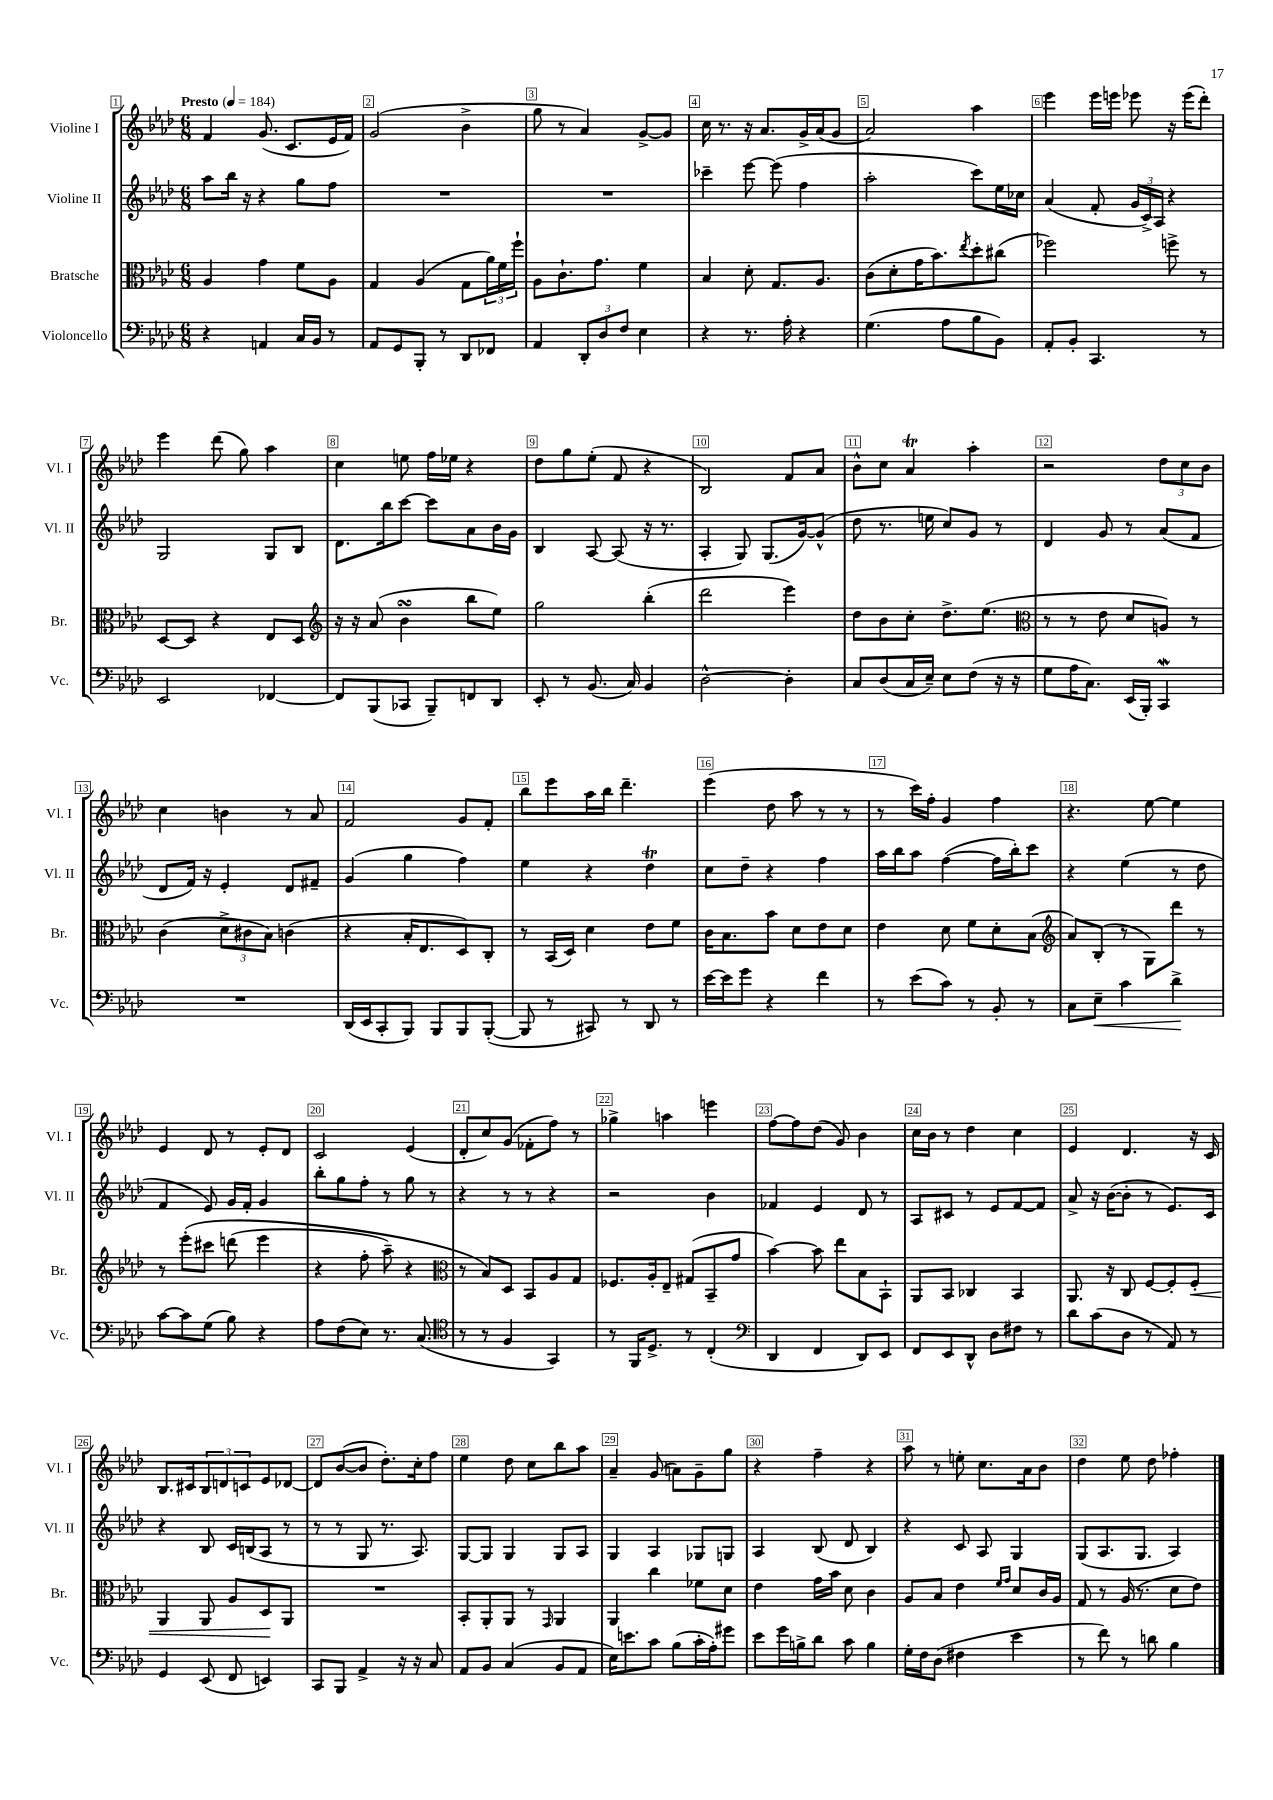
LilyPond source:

<<
\new StaffGroup <<
\new Staff = "s0" \with { instrumentName = "Violine I" shortInstrumentName = "Vl. I" } {
    \clef treble \key aes \major \numericTimeSignature \time 6/8 \tempo "Presto" 4 = 184
    f'4 g'8.( c'8. ees'16 f'16) |
    g'2( bes'4-> |
    g''8 r8 aes'4) g'8~-> g'8 |
    c''16 r8. r16 aes'8. g'16-> aes'16( g'8 |
    aes'2) aes''4 |
    ees'''4 ees'''16 e'''16 ees'''8 r16 ees'''16( des'''8-.) |
    ees'''4 des'''8( g''8) aes''4 |
    c''4 e''8 f''16 ees''16 r4 |
    des''8 g''8 ees''8-.( f'8 r4 |
    bes2) f'8 aes'8 |
    bes'8-^ c''8 aes'4\trill aes''4-. |
    r2 \tuplet 3/2 { des''8 c''8 bes'8 } |
    c''4 b'4 r8 aes'8 |
    f'2 g'8 f'8-. |
    bes''8 ees'''8 aes''16 bes''16 des'''4.-- |
    ees'''4( des''8 aes''8 r8 r8 |
    r8 c'''16) f''16-. g'4 f''4 |
    r4. ees''8~ ees''4 |
    ees'4 des'8 r8 ees'8-. des'8 |
    c'2 ees'4( |
    des'8-. c''8) g'8( fes'8-. f''8) r8 |
    ges''4-> a''4 e'''4 |
    f''8~ f''8 des''8( g'8) bes'4 |
    c''16 bes'16 r8 des''4 c''4 |
    ees'4 des'4. r16 c'16 |
    bes8. cis'16 \tuplet 3/2 { bes8 d'8 c'8 } ees'8 des'8~ |
    des'8 bes'8~( bes'8 des''8.-.) c''16-. f''8 |
    ees''4 des''8 c''8 bes''8 aes''8 |
    aes'4-- g'8( a'8) g'8-- g''8 |
    r4 f''4-- r4 |
    aes''8 r8 e''8-. c''8. aes'16 bes'8 |
    des''4 ees''8 des''8 fes''4-. \bar "|." |
}
\new Staff = "s1" \with { instrumentName = "Violine II" shortInstrumentName = "Vl. II" } {
    \clef treble \key aes \major \numericTimeSignature \time 6/8
    aes''8 bes''16 r16 r4 g''8 f''8 |
    R2. |
    R2. |
    ces'''4-- ees'''8~ ees'''8( f''4 |
    aes''2-. c'''8) ees''16 ces''16 |
    aes'4( f'8-. \tuplet 3/2 { g'16 c'16->) aes16 } r4 |
    g2 g8 bes8 |
    des'8. bes''16 c'''8~ c'''8 aes'8 bes'16 g'16 |
    bes4 aes8~ aes8( r16 r8. |
    aes4-. g8) g8.( g'16~) g'8-^( |
    des''8 r8. e''16 c''8) g'8 r8 |
    des'4 g'8 r8 aes'8( f'8 |
    des'8 f'16) r16 ees'4-. des'8 fis'8-- |
    g'4( g''4 f''4) |
    ees''4 r4 des''4\trill |
    c''8 des''8-- r4 f''4 |
    aes''16 bes''16 aes''8 f''4~( f''16 bes''16-.) c'''8 |
    r4 ees''4( r8 des''8 |
    f'4 ees'8) g'16 f'16-. g'4 |
    bes''8-. g''8 f''8-. r8 g''8 r8 |
    r4 r8 r8 r4 |
    r2 bes'4 |
    fes'4 ees'4 des'8 r8 |
    aes8 cis'8 r8 ees'8 f'8~ f'8 |
    aes'8-> r16 bes'16~( bes'8-. r8 ees'8.) c'16 |
    r4 bes8 c'16 b16( aes8 r8 |
    r8 r8 g8 r8. aes8.) |
    g8~ g8 g4 g8 aes8 |
    g4 aes4 ges8 g8 |
    aes4 bes8( des'8 bes4) |
    r4 c'8 aes8 g4 |
    g8( aes8. g8. aes4) \bar "|." |
}
\new Staff = "s2" \with { instrumentName = "Bratsche" shortInstrumentName = "Br." } {
    \clef alto \key aes \major \numericTimeSignature \time 6/8
    aes4 g'4 f'8 aes8 |
    g4 aes4( g8 \tuplet 3/2 { aes'16) f'16 f''16-! } |
    aes8 c'8.-! g'8. f'4 |
    bes4 des'8-. g8. aes8. |
    c'8( des'8-. g'16 bes'8.) \acciaccatura { ees''8 } des''8-. cis''8( |
    fes''2) f''8-> r8 |
    des8~ des8 r4 ees8 des8 |
    \clef treble r16 r16 aes'8( bes'4\turn bes''8 ees''8) |
    g''2 bes''4-.( |
    des'''2 ees'''4) |
    des''8 bes'8 c''8-. des''8.-> ees''8.( |
    \clef alto r8 r8 ees'8 des'8 a8) r8 |
    c'4( \tuplet 3/2 { des'8-> cis'8 bes8) } c'4( |
    r4 bes16-. ees8. des8) c8-. |
    r8 bes,16( des16) des'4 ees'8 f'8 |
    c'16 bes8. bes'8 des'8 ees'8 des'8 |
    ees'4 des'8 f'8 des'8-. bes8( |
    \clef treble aes'8) bes8-.( r8 g8) des'''8 r8 |
    r8 ees'''8-.\( cis'''8 d'''8( ees'''4 |
    r4 f''8-. aes''8--) r4 |
    \clef alto r8 bes8\) des8 bes,8 aes8 g8 |
    fes8. aes16-. ees8-- gis8( bes,8-- g'8 |
    bes'4~) bes'8 ees''8 bes8 bes,8-! |
    aes,8 bes,8 ces4 bes,4 |
    aes,8. r16 c8 f8~ f8-. f8-.\< |
    aes,4 aes,8 aes8 des8\! aes,8 |
    R2. |
    bes,8-. aes,8-. aes,8 r8 \grace { g,16 } aes,4 |
    aes,4 c''4 fes'8 des'8 |
    ees'4 g'16 bes'16 des'8 c'4 |
    aes8 bes8 ees'4 \grace { f'16 g'16 } des'8 c'16 aes16 |
    g8 r8 aes16( r8. des'8 ees'8) \bar "|." |
}
\new Staff = "s3" \with { instrumentName = "Violoncello" shortInstrumentName = "Vc." } {
    \clef bass \key aes \major \numericTimeSignature \time 6/8
    r4 a,4 c16 bes,16 r8 |
    aes,8 g,8 bes,,8-. r8 des,8 fes,8 |
    aes,4 \tuplet 3/2 { des,8-. des8 f8 } ees4 |
    r4 r8. aes16-. r4 |
    g4.( aes8 bes8 bes,8) |
    aes,8-. bes,8-. c,4. r8 |
    ees,2 fes,4~ |
    fes,8 bes,,8( ces,8 bes,,8--) f,8 des,8 |
    ees,8-. r8 bes,8.( c16) bes,4 |
    des2~-^ des4-. |
    c8 des8( c16 ees16--) ees8 f8( r16 r16 |
    g8 aes16 c8.) ees,16( bes,,16-.) c,4\mordent |
    R2. |
    des,16( ees,16 c,8-. bes,,8) bes,,8 bes,,8 bes,,8~-.( |
    bes,,8 r8 cis,8) r8 des,8 r8 |
    ees'16~ ees'16 g'8 r4 f'4 |
    r8 ees'8( c'8) r8 bes,8-. r8 |
    c8 ees8--\< c'4 des'4->\! |
    c'8~ c'8 g8( bes8) r4 |
    aes8 f8( ees8) r8. c8.( |
    \clef tenor r8 r8 f4 g,4) |
    r8 f,16 des8.-> r8 c4-.( |
    \clef bass des,4 f,4 des,8) ees,8 |
    f,8 ees,8 des,8-^ des8 fis8 r8 |
    des'8 c'8( des8 r8 aes,8) r8 |
    g,4 ees,8( f,8 e,4) |
    c,8 bes,,8 aes,4-> r16 r16 c8 |
    aes,8 bes,8 c4( bes,8 aes,8 |
    ees16) e'8. c'8 bes8( c'16-. aes16-.) gis'8 |
    ees'8 g'16 b16-> des'8 c'8 b4 |
    g16-. f16 des8( fis4 ees'4 |
    r8 f'8) r8 d'8 bes4 \bar "|." |
}
>>
>>
\layout { \context { \Score \override BarNumber.break-visibility = ##(#f #t #t) barNumberVisibility = #all-bar-numbers-visible \override BarNumber.stencil = #(make-stencil-boxer 0.1 0.3 ly:text-interface::print) } }
